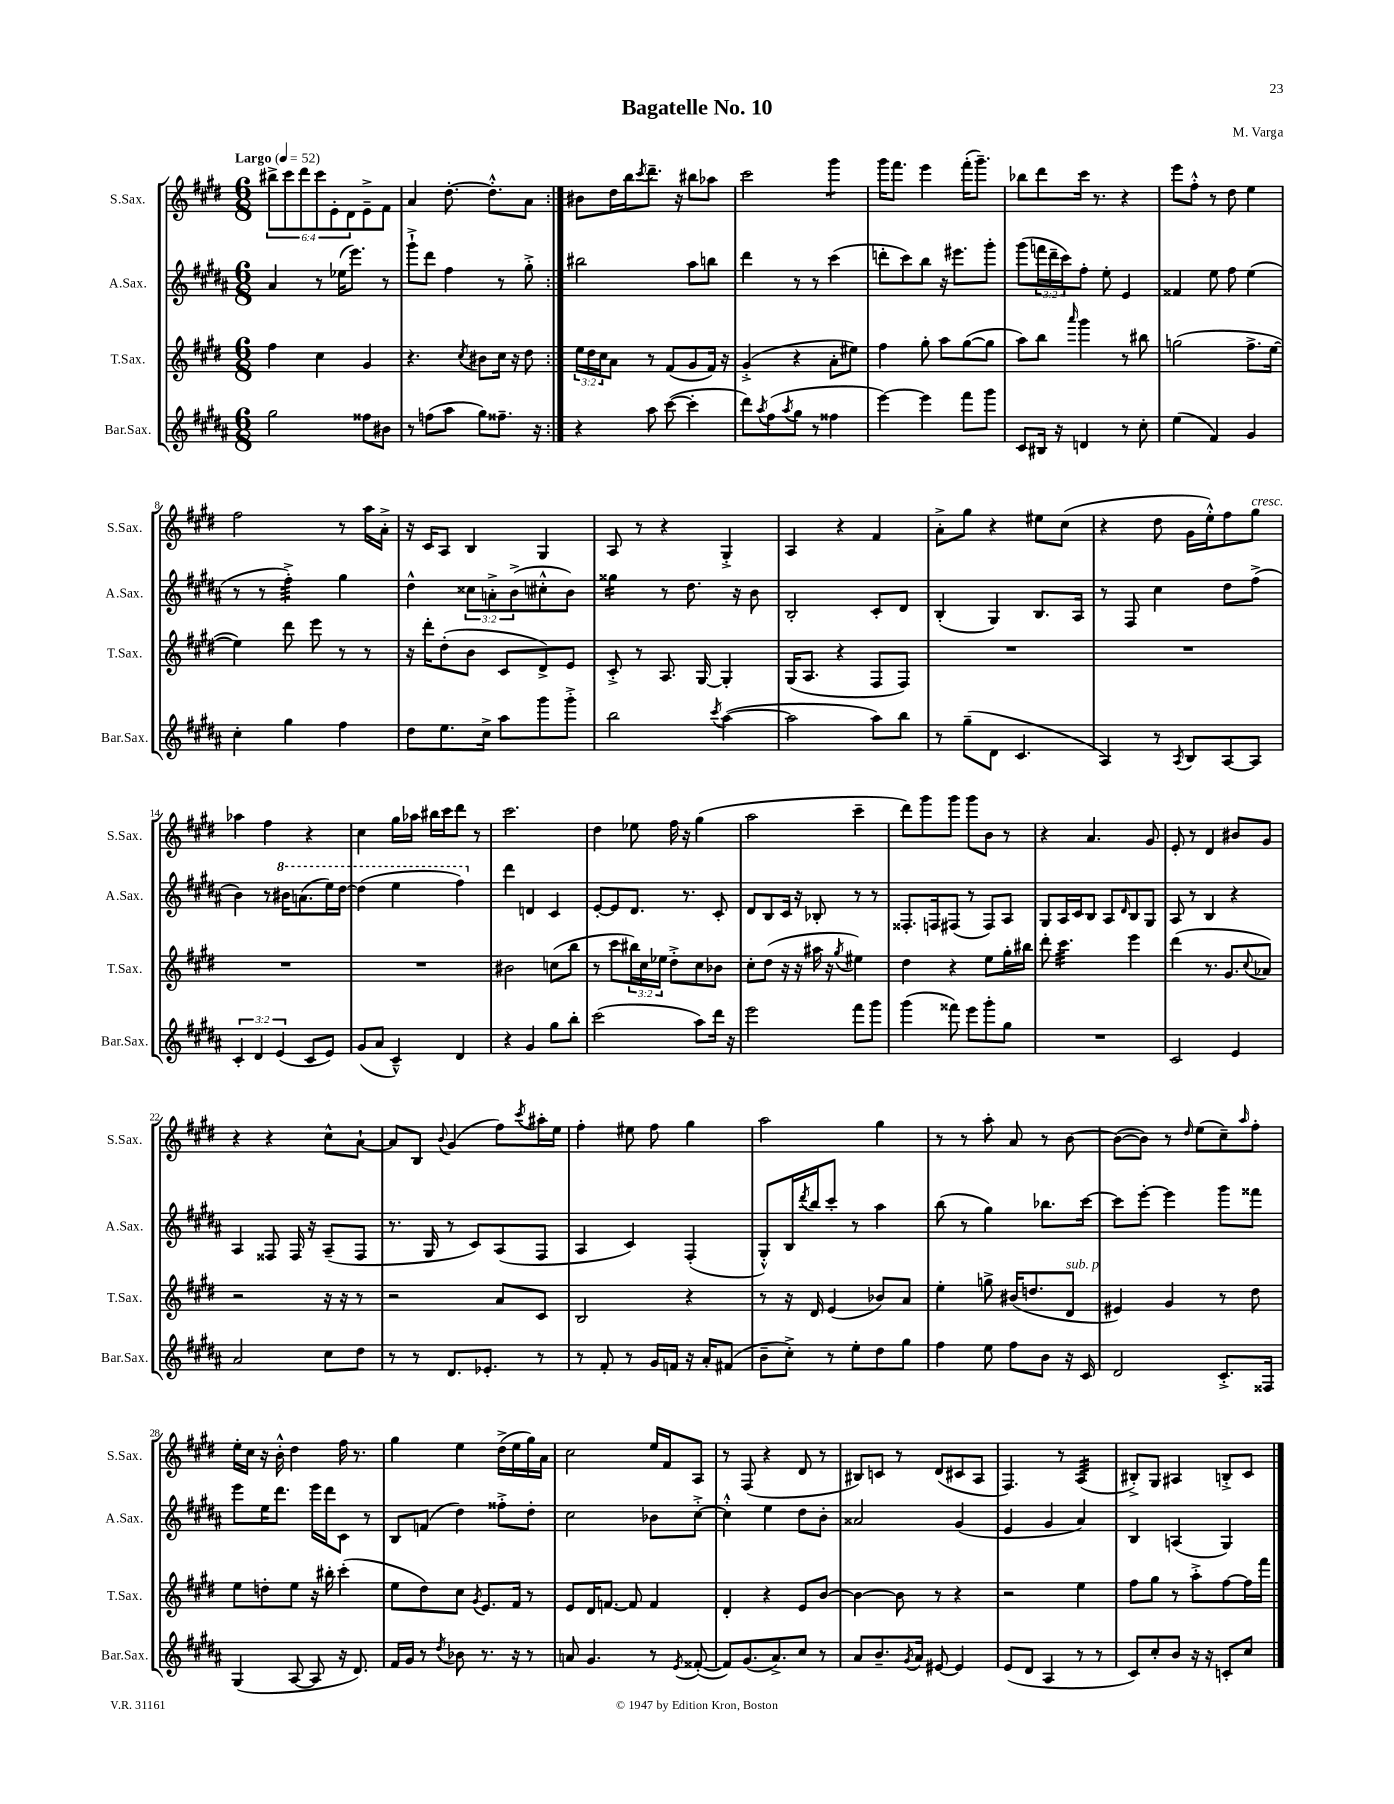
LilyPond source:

\header { title = "Bagatelle No. 10" composer = "M. Varga" }
<<
\new StaffGroup <<
\new Staff = "s0" \with { instrumentName = "S.Sax." shortInstrumentName = "S.Sax." } {
    \clef treble \key e \major \numericTimeSignature \time 6/8 \override Staff.TupletNumber.text = #tuplet-number::calc-fraction-text \tempo "Largo" 4 = 52
    \repeat volta 2 { \tuplet 6/4 { bis''8-> cis'''8 dis'''8 cis'''8 e'8-. dis'8 } e'8---> fis'8 |
    a'4 dis''8.~-. dis''8.-.-^ a'8 | }
    bis'8 dis''16 b''16 \acciaccatura { cis'''8 } dis'''8.-- r16 bis''8 aes''8 |
    cis'''2 gis'''4:8 |
    gis'''16 fis'''8. e'''4 fis'''16-.( gis'''8.--) |
    bes''8 dis'''8 cis'''16 r8. r4 |
    e'''8 fis''8-.-^ r8 dis''8 e''4 |
    fis''2 r8 a''16 a'16-.-> |
    r16 cis'16 a8 b4 gis4 |
    a8 r8 r4 gis4-.-> |
    a4 r4 fis'4 |
    a'8-.-> gis''8 r4 eis''8 cis''8( |
    r4 dis''8 gis'16 e''16-.-^) fis''8 gis''8^\markup { \italic "cresc." } |
    aes''4 fis''4 r4 |
    cis''4 gis''16 aes''16 bis''16 cis'''16 dis'''8 r8 |
    cis'''2. |
    dis''4 ees''8 fis''16 r16 gis''4( |
    a''2 cis'''4-- |
    dis'''8) gis'''8 gis'''8 gis'''8 b'8 r8 |
    r4 a'4. gis'8 |
    e'8-. r8 dis'4 bis'8 gis'8 |
    r4 r4 cis''8-^ a'8~-! |
    a'8 b8 \appoggiatura { b'8 } gis'4( fis''8) \acciaccatura { cis'''8 } ais''16-. e''16 |
    fis''4-. eis''8 fis''8 gis''4 |
    a''2 gis''4 |
    r8 r8 a''8-. a'8 r8 b'8~ |
    b'8~( b'8) r8 \grace { dis''16 } e''8( cis''8--) \grace { a''16 } fis''8-. |
    e''16-. cis''16 r16 b'16-.-^ dis''4 fis''16 r8. |
    gis''4 e''4 dis''16->( e''16 gis''16) a'16 |
    cis''2 e''16 fis'16 a8 |
    r8 fis8( r4 dis'8 r8 |
    bis8) c'8 r8 dis'8( cis'8 a8 |
    fis4.) r8 a4:32( |
    bis8-.->) gis8 ais4 b8-.-> cis'8 \bar "|." |
}
\new Staff = "s1" \with { instrumentName = "A.Sax." shortInstrumentName = "A.Sax." } {
    \clef treble \key b \major \numericTimeSignature \time 6/8 \override Staff.TupletNumber.text = #tuplet-number::calc-fraction-text
    \repeat volta 2 { ais'4 r8 ees''16( e'''8.) r8 |
    gis'''8-!-> dis'''8 fis''4 r8 gis''8-.-> | }
    bis''2 ais''8 b''8 |
    dis'''4 r8 r8 cis'''4( |
    d'''8-. cis'''8) b''8 r16 eis'''8. gis'''8-. |
    gis'''8( \tuplet 3/2 { f'''16 dis'''16-- cis'''16) } fis''8-. e''8-. e'4 |
    fisis'4 e''8 fis''8 e''4( |
    r8 r8 fis''4:32-.->) gis''4 |
    dis''4-^ \tuplet 3/2 { cisis''8 a'8-.-> b'8->( } cis''8-.-^ b'8) |
    gisis''4:16 r8 dis''8. r16 b'8 |
    b2-. cis'8-. dis'8 |
    b4-.( gis4) b8. ais16 |
    r8 fis8 cis''4 dis''8 fis''8->( |
    b'4) r8 \ottava #1 bis''16 a''8.( e'''16) dis'''16~ |
    dis'''4( e'''4 fis'''4) \ottava #0 |
    dis'''4 d'4 cis'4 |
    e'8~-. e'8 dis'8. r8. cis'8-. |
    dis'8 b8 cis'16 r16 bes8-. r8 r8 |
    fisis8.-. f16 fis8( r8 fis8) ais8 |
    gis8 ais16 cis'16 b8 ais8 \grace { dis'16 } b8 gis8 |
    ais8 r8 b4 r4 |
    ais4 fisis8 fisis16 r16 ais8--( fisis8 |
    r8. gis16 r8 cis'8) ais8( fis8 |
    ais4 cis'4) fis4-.( |
    gis8-.-^) b16 \acciaccatura { dis'''8 } b''16 cis'''8-. r8 ais''4 |
    b''8( r8 gis''4) bes''8. cis'''16~ |
    cis'''8 e'''8~-. e'''4 gis'''8 fisis'''8 |
    e'''8 e''16 dis'''8. e'''16 dis'''16 cis'8 r8 |
    b8 f'8( dis''4) fisis''8-.-> dis''8-. |
    cis''2 bes'8 cis''8~-.-> |
    cis''4-.-^ e''4 dis''8 b'8-. |
    aisis'2 gis'4( |
    e'4 gis'4 ais'4) |
    b4 a4( gis4) \bar "|." |
}
\new Staff = "s2" \with { instrumentName = "T.Sax." shortInstrumentName = "T.Sax." } {
    \clef treble \key e \major \numericTimeSignature \time 6/8 \override Staff.TupletNumber.text = #tuplet-number::calc-fraction-text
    \repeat volta 2 { fis''4 cis''4 gis'4 |
    r4. \acciaccatura { cis''8 } bis'8 cis''16 r16 dis''8 | }
    \tuplet 3/2 { e''16 dis''16 cis''16 } a'8 r8 fis'8( gis'8 fis'16) r16 |
    gis'4-.->( r4 a'8-. eis''8) |
    fis''4 gis''8-. a''8 gis''8~( gis''8 |
    a''8) b''8 \grace { a'''16 } gis'''4 r8 bis''8 |
    g''2( fis''8.-> e''16~ |
    e''4) dis'''8 e'''8 r8 r8 |
    r16 dis'''16-. dis''8-.( b'8 cis'8 dis'8->) e'8 |
    cis'8-.-> r8 a8. gis16~ gis4-. |
    gis16( a8. r4 fis8 fis8) |
    R2. |
    R2. |
    R2. |
    R2. |
    bis'2 c''8( b''8 |
    r8 cis'''8 \tuplet 3/2 { bis''16) cis''16 ees''16 } dis''8-.-> cis''8 bes'8 |
    cis''8-. dis''8( r16 r16 ais''16 r16 \acciaccatura { gis''8 } eis''4) |
    dis''4 r4 e''8 gis''16-. bis''16 |
    dis'''8-. cis'''4.:32 e'''4 |
    dis'''4( r8. gis'8. \appoggiatura { cis''8 } aes'8) |
    r2 r16 r16 r8 |
    r2 a'8 cis'8 |
    b2 r4 |
    r8 r16 dis'16 e'4( bes'8) a'8 |
    e''4-. g''8-> bis'16( d''8. dis'8^\markup { \italic "sub. p" } |
    eis'4) gis'4 r8 dis''8 |
    e''8 d''8-. e''8 r16 bis''16-. cis'''4-.( |
    e''8 dis''8) cis''8 \acciaccatura { gis'8 } e'8. fis'16 r8 |
    e'8 dis'16 f'8.~ f'8 f'4 |
    dis'4-. r4 e'8 b'8~ |
    b'4~ b'8 r8 r4 |
    r2 e''4 |
    fis''8 gis''8 r8 a''8-.-> fis''8~ fis''16 fis'''16 \bar "|." |
}
\new Staff = "s3" \with { instrumentName = "Bar.Sax." shortInstrumentName = "Bar.Sax." } {
    \clef treble \key b \major \numericTimeSignature \time 6/8 \override Staff.TupletNumber.text = #tuplet-number::calc-fraction-text
    \repeat volta 2 { gis''2 fisis''8 bis'8 |
    r8 f''8( ais''8 gis''8) fisis''8.-- r16 | }
    r4 ais''8 cis'''8~( cis'''4-. |
    dis'''8) \acciaccatura { ais''8 } fis''8( \acciaccatura { ais''8 } gis''8 r8 fisis''4 |
    e'''4~) e'''4 fis'''8 gis'''8 |
    cis'8 bis16 r16 d'4 r8 cis''8-. |
    e''4( fis'4) gis'4 |
    cis''4-. gis''4 fis''4 |
    dis''8 e''8. cis''16-> ais''8 gis'''8 gis'''8-.-> |
    b''2 \acciaccatura { cis'''8 } ais''4~( |
    ais''2 ais''8) b''8 |
    r8 gis''8--( dis'8 cis'4. |
    ais4) r8 \acciaccatura { ais8 } b8 ais8~ ais8 |
    \tuplet 3/2 { cis'4-. dis'4 e'4( } cis'8 e'8) |
    gis'8( ais'8 cis'4---^) dis'4 |
    r4 gis'4 gis''8 b''8-. |
    cis'''2( ais''8) dis'''16 r16 |
    e'''2 fis'''8 gis'''8 |
    gis'''4( fisis'''8) e'''8 gis'''8-. gis''8 |
    R2. |
    cis'2 e'4 |
    ais'2 cis''8 dis''8 |
    r8 r8 dis'8. ees'8.-. r8 |
    r8 fis'8-. r8 gis'16 f'16 r16 ais'16-. fis'8( |
    b'8-- cis''8-.->) r8 e''8-. dis''8 gis''8 |
    fis''4 e''8 fis''8 b'8 r16 cis'16 |
    dis'2 cis'8.-.-> fisis16 |
    gis4( ais8~ ais8 r16 dis'8.) |
    fis'16 gis'16 r8 \acciaccatura { dis''8 } bes'8 r8. r16 r8 |
    a'8 gis'4. r8 \acciaccatura { e'8 } fisis'8~-.( |
    fisis'8) gis'8.( ais'8.->) cis''8 r8 |
    ais'8 b'8.-- \acciaccatura { gis'8 } ais'16 eis'8~ eis'4 |
    e'8( dis'8 ais4 r8 r8 |
    cis'8) cis''8-. b'8 r16 r16 c'8-. cis''8 \bar "|." |
}
>>
>>
